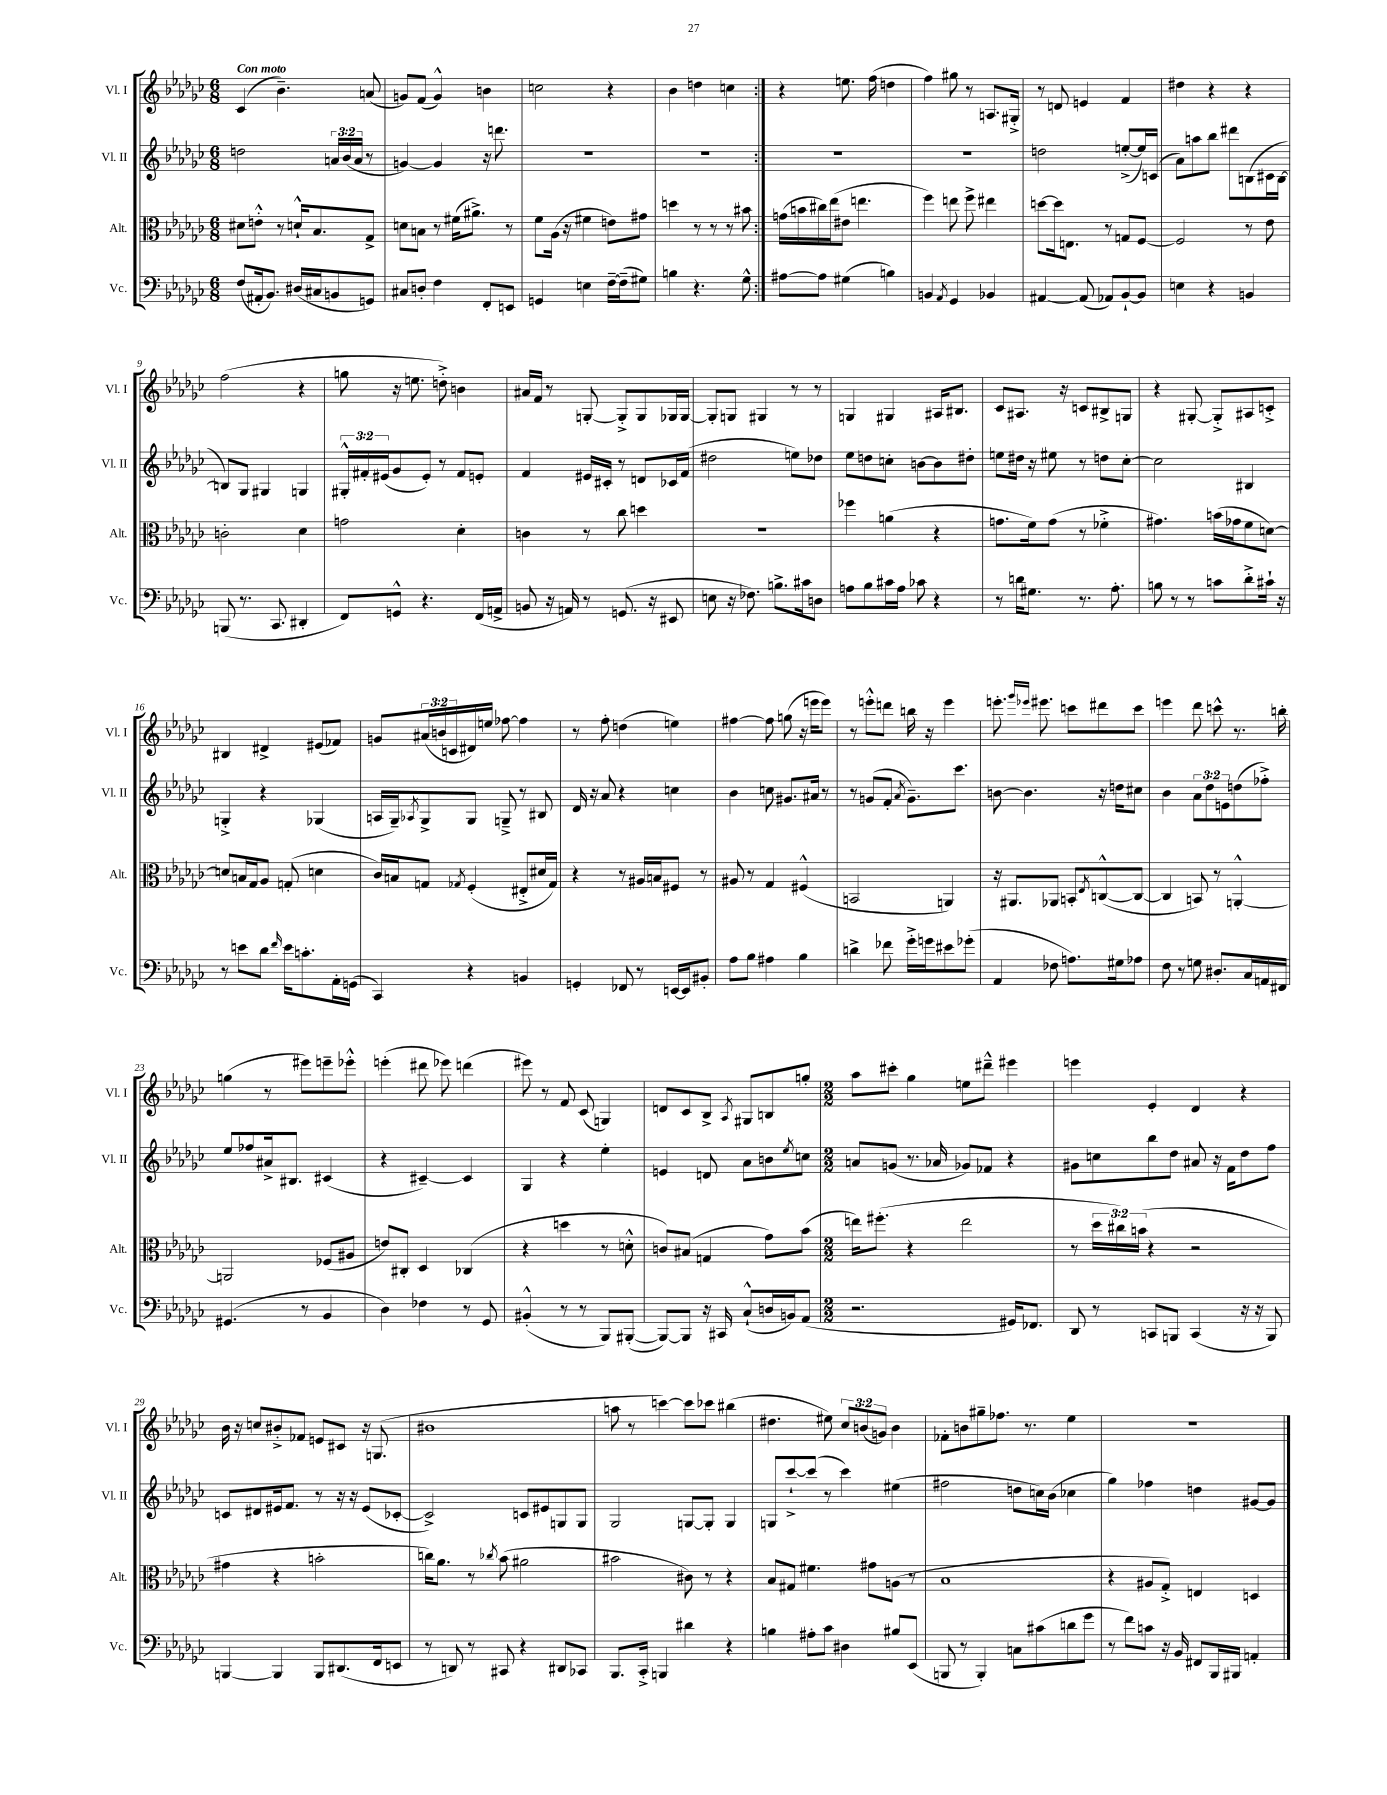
<<
\new StaffGroup <<
\new Staff = "s0" \with { instrumentName = "Vl. I" shortInstrumentName = "Vl. I" } {
    \clef treble \key ges \major \numericTimeSignature \time 6/8 \override Staff.TupletNumber.text = #tuplet-number::calc-fraction-text \tempo "Con moto"
    \repeat volta 2 { ces'4( bes'4.--) a'8( |
    g'8) f'8( g'4-^) b'4 |
    c''2 r4 |
    bes'4 d''4 c''4 | }
    r4 e''8. f''16( d''4 |
    f''4) gis''8 r8 a8. gis16-.-> |
    r8 d'8 e'4 f'4 |
    dis''4 r4 r4 |
    f''2( r4 |
    g''8 r16 e''8. d''8-.->) b'4 |
    ais'16 f'16 r8 g8~-. g8-.-> g8 ges16 ges16~ |
    ges8-. g8 gis4 r8 r8 |
    g4 gis4 ais16 bis8. |
    ces'8 ais8. r16 c'8 bis8-> g8 |
    r4 gis8~-. gis8-.-> ais8 c'8-.-> |
    bis4 dis'4-> eis'8( fes'8) |
    g'8 \tuplet 3/2 { ais'16( b'16 c'16 } dis'16) e''16 fes''8~ fes''4 |
    r8 f''8-. d''4( e''4) |
    fis''4~ fis''8 g''8( r16 e'''16 e'''8) |
    r8 e'''8-.-^ d'''8 b''16 r16 e'''4 |
    e'''8.-. \grace { ges'''16 ees'''16 } eis'''8. c'''8 dis'''8 c'''8 |
    e'''4 des'''8 c'''8-^ r8. b''16-. |
    g''4( r8 eis'''8) e'''8-- ees'''8-.-^ |
    e'''4-.( dis'''8 ees'''8) d'''4( |
    eis'''8) r8 f'8 ces'8( g4) |
    d'8 ces'8 bes8-> \acciaccatura { aes8 } gis8 b8 g''8-. |
    \numericTimeSignature \time 2/2 aes''8 cis'''8-. ges''4 e''8 dis'''8---^ eis'''4 |
    e'''4 ees'4-. des'4 r4 |
    bes'16 r16 c''8 bis'8-.-> fes'8 e'8 cis'8 r16 g8.( |
    bis'1 |
    a''8 r8 c'''4~) c'''8 ces'''8 bis''4( |
    dis''4. eis''8) \tuplet 3/2 { ces''8 b'8( g'8) } b'4 |
    fes'8-. b'8 gis''8-- fes''8. r8. ees''4 |
    R1 \bar "|." |
}
\new Staff = "s1" \with { instrumentName = "Vl. II" shortInstrumentName = "Vl. II" } {
    \clef treble \key ges \major \numericTimeSignature \time 6/8 \override Staff.TupletNumber.text = #tuplet-number::calc-fraction-text
    \repeat volta 2 { d''2 \tuplet 3/2 { a'16 bes'16( a'16 } r8 |
    g'4~) g'4 r16 d'''8. |
    R2. |
    R2. | }
    R2. |
    R2. |
    d''2 e''8~-.->( e''16) c'16( |
    aes'8) a''8 bes''8 dis'''8 b8( cis'16 b16~ |
    b8) ges8 gis4 g4 |
    \tuplet 3/2 { gis16-.-^ fis'16-. eis'16( } ges'8 eis'8-.) r8 fis'8 e'8-. |
    f'4 eis'16 cis'16-. r8 d'8 ces'16 f'16( |
    dis''2 e''8) des''8 |
    ees''8 d''8 c''8-. b'8~ b'8 dis''8-. |
    e''8 dis''16 r16 eis''8 r8 d''8 ces''8~-. |
    ces''2 bis4 |
    g4-.-> r4 ges4( |
    a16 ges16--) \acciaccatura { aes8 } ges8-> ges8 g8---> r8 bis8 |
    des'16 r16 aes'8 r4 c''4 |
    bes'4 c''8 gis'8. ais'16 r8 |
    r8 g'8( f'8-. \acciaccatura { aes'8 } g'8.--) ces'''8. |
    b'8~ b'4. r16 d''16 cis''8 |
    bes'4 \tuplet 3/2 { aes'8 des''8 e'8 } d''8( fes''8-.->) |
    ees''8 fes''8 ais'16-> bis8. cis'4( |
    r4 cis'4~--) cis'4 |
    ges4 r4 ees''4-. |
    e'4 d'8 aes'8 b'8 \acciaccatura { ees''8 } c''8 |
    \numericTimeSignature \time 2/2 a'8 g'8( r8. aes'16 ges'8) fes'8 r4 |
    gis'8 c''8 bes''8 des''8 ais'8 r16 f'16 des''8 f''8 |
    c'8 dis'8 eis'16 f'8. r8 r16 r16 eis'8( ces'8~-. |
    ces'2->) c'8 eis'8 g8 g8 |
    ges2 g8~ g8-. g4 |
    g8 ces'''8~-!-> ces'''8( r8 ces'''4) eis''4( |
    fis''2 d''8 c''16) bes'16( ces''4 |
    ges''4) fes''4 d''4 gis'8~ gis'8 \bar "|." |
}
\new Staff = "s2" \with { instrumentName = "Alt." shortInstrumentName = "Alt." } {
    \clef alto \key ges \major \numericTimeSignature \time 6/8 \override Staff.TupletNumber.text = #tuplet-number::calc-fraction-text
    \repeat volta 2 { dis'8 e'8-.-^ r8 d'16-!-^ bes8. ges8-> |
    d'8 b8 r8 fis'16( ais'8.->) r8 |
    f'8 aes16( r16 fis'4 e'8) gis'8 |
    d''4 r8 r8 r8 bis'8 | }
    g'16( b'16 cis''16) ees''16( eis'8 e''4. |
    f''4) e''8 f''8-> eis''4 |
    d''8~ d''16 e8. r8 g8 f8~ |
    f2 r8 ees'8 |
    c'2-. des'4 |
    g'2 des'4-. |
    c'4 r8 ces''8 d''4 |
    R2. |
    fes''4 a'4( r4 |
    g'8. f'16) g'8( r8 fes'4-.-> |
    gis'4.) b'16( ges'16 f'8 d'8~) |
    d'8 b16 ges16 aes8 g8-.( d'4 |
    ces'16) b16 g8 \acciaccatura { ges8 } f4-.( eis8-.-> dis'16 ges16) |
    r4 r8 ais16 b16 fis8 r8 |
    ais8 r8 ges4 fis4-^( |
    b,2 a,4) |
    r16 ais,8. aes,8 b,8-. \acciaccatura { ees8 } c8~-^( c8~ |
    c4 b,8) r8 a,4~-.-^ |
    a,2 fes8( ais8 |
    e'8) cis8-. des4 ces4( |
    r4 d''4 r8 d'8-.-^ |
    c'8) bis8( g4 ges'8) bes'8( |
    \numericTimeSignature \time 2/2 e''16) fis''8.-.( r4 e''2 |
    r8 \tuplet 3/2 { des''16 cis''16) b'16( } r4 r2 |
    gis'4 r4 b'2-. |
    c''16) aes'8. r8 \acciaccatura { ces''8 } bes'8( ais'2 |
    bis'2 cis'8) r8 r4 |
    bes8 gis8 fis'4. gis'8 a8( r8 |
    bes1 |
    r4 ais8 ges8-.->) e4 d4 \bar "|." |
}
\new Staff = "s3" \with { instrumentName = "Vc." shortInstrumentName = "Vc." } {
    \clef bass \key ges \major \numericTimeSignature \time 6/8
    \repeat volta 2 { f8( ais,16-. bes,8.) dis16( cis16 b,8 g,8) |
    cis8 d8-. f4 f,8-. e,8 |
    g,4 e4 f16~-- f16--( gis8) |
    b4 r4. ges8-^ | }
    ais8~ ais8 gis4( b4) |
    b,4 \acciaccatura { aes,8 } ges,4 bes,4 |
    ais,4~ ais,8( aes,8) bes,8~-! bes,8 |
    e4 r4 b,4 |
    b,,8( r8. ces,8. dis,4-. |
    f,8) g,8-^ r4. f,16( a,16-> |
    b,8 r16 a,16) r8 g,8.( r16 eis,8 |
    e8 r16 fes8.) b8.-> cis'16 d8 |
    a8 bes8 cis'16 a16 ces'8 r4 |
    r8 d'16 gis8. r8. aes8.-. |
    b8 r8 r8 c'8 des'8-.-> cis'16-! r16 |
    r8 e'8 des'8 \grace { f'16 } e'16 c'8.-. aes,16-. g,16( |
    ces,4) r4 b,4 |
    g,4-. fes,8 r8 e,16~ e,16 bis,8-. |
    aes8 bes8 ais4 bes4 |
    d'4-> fes'8 ges'16-.-> g'16 eis'8 ges'8-.( |
    aes,4 fes8 a8.) gis16 aes8 |
    f8 r8 g8 dis8.-. ces16 a,16 fis,16 |
    gis,4.( r8 bes,4 |
    des4) fes4 r8 ges,8 |
    bis,4-.-^( r8 r8 bes,,8) bis,,8~-.( |
    bis,,8~) bis,,8 r16 cis,16 ces8-!-^( d16 b,16) aes,8( |
    \numericTimeSignature \time 2/2 r2. gis,16) fes,8. |
    des,8 r8 c,8 b,,8 c,4( r16 r16 b,,8) |
    b,,4~ b,,4 b,,8 dis,8.( f,16 e,8 |
    r8 d,8) r8 cis,8 r4 dis,8 ces,8 |
    bes,,8. ces,16-.-> b,,4 dis'4 r4 |
    b4 ais8-. ces'8 dis4 bis8 ees,8( |
    b,,8 r8 b,,4-.) c8 cis'8( d'8 ges'8 |
    r8 f'8) c'8 r16 bes,16 fis,8 bes,,16 bis,,16 a,4-. \bar "|." |
}
>>
>>
